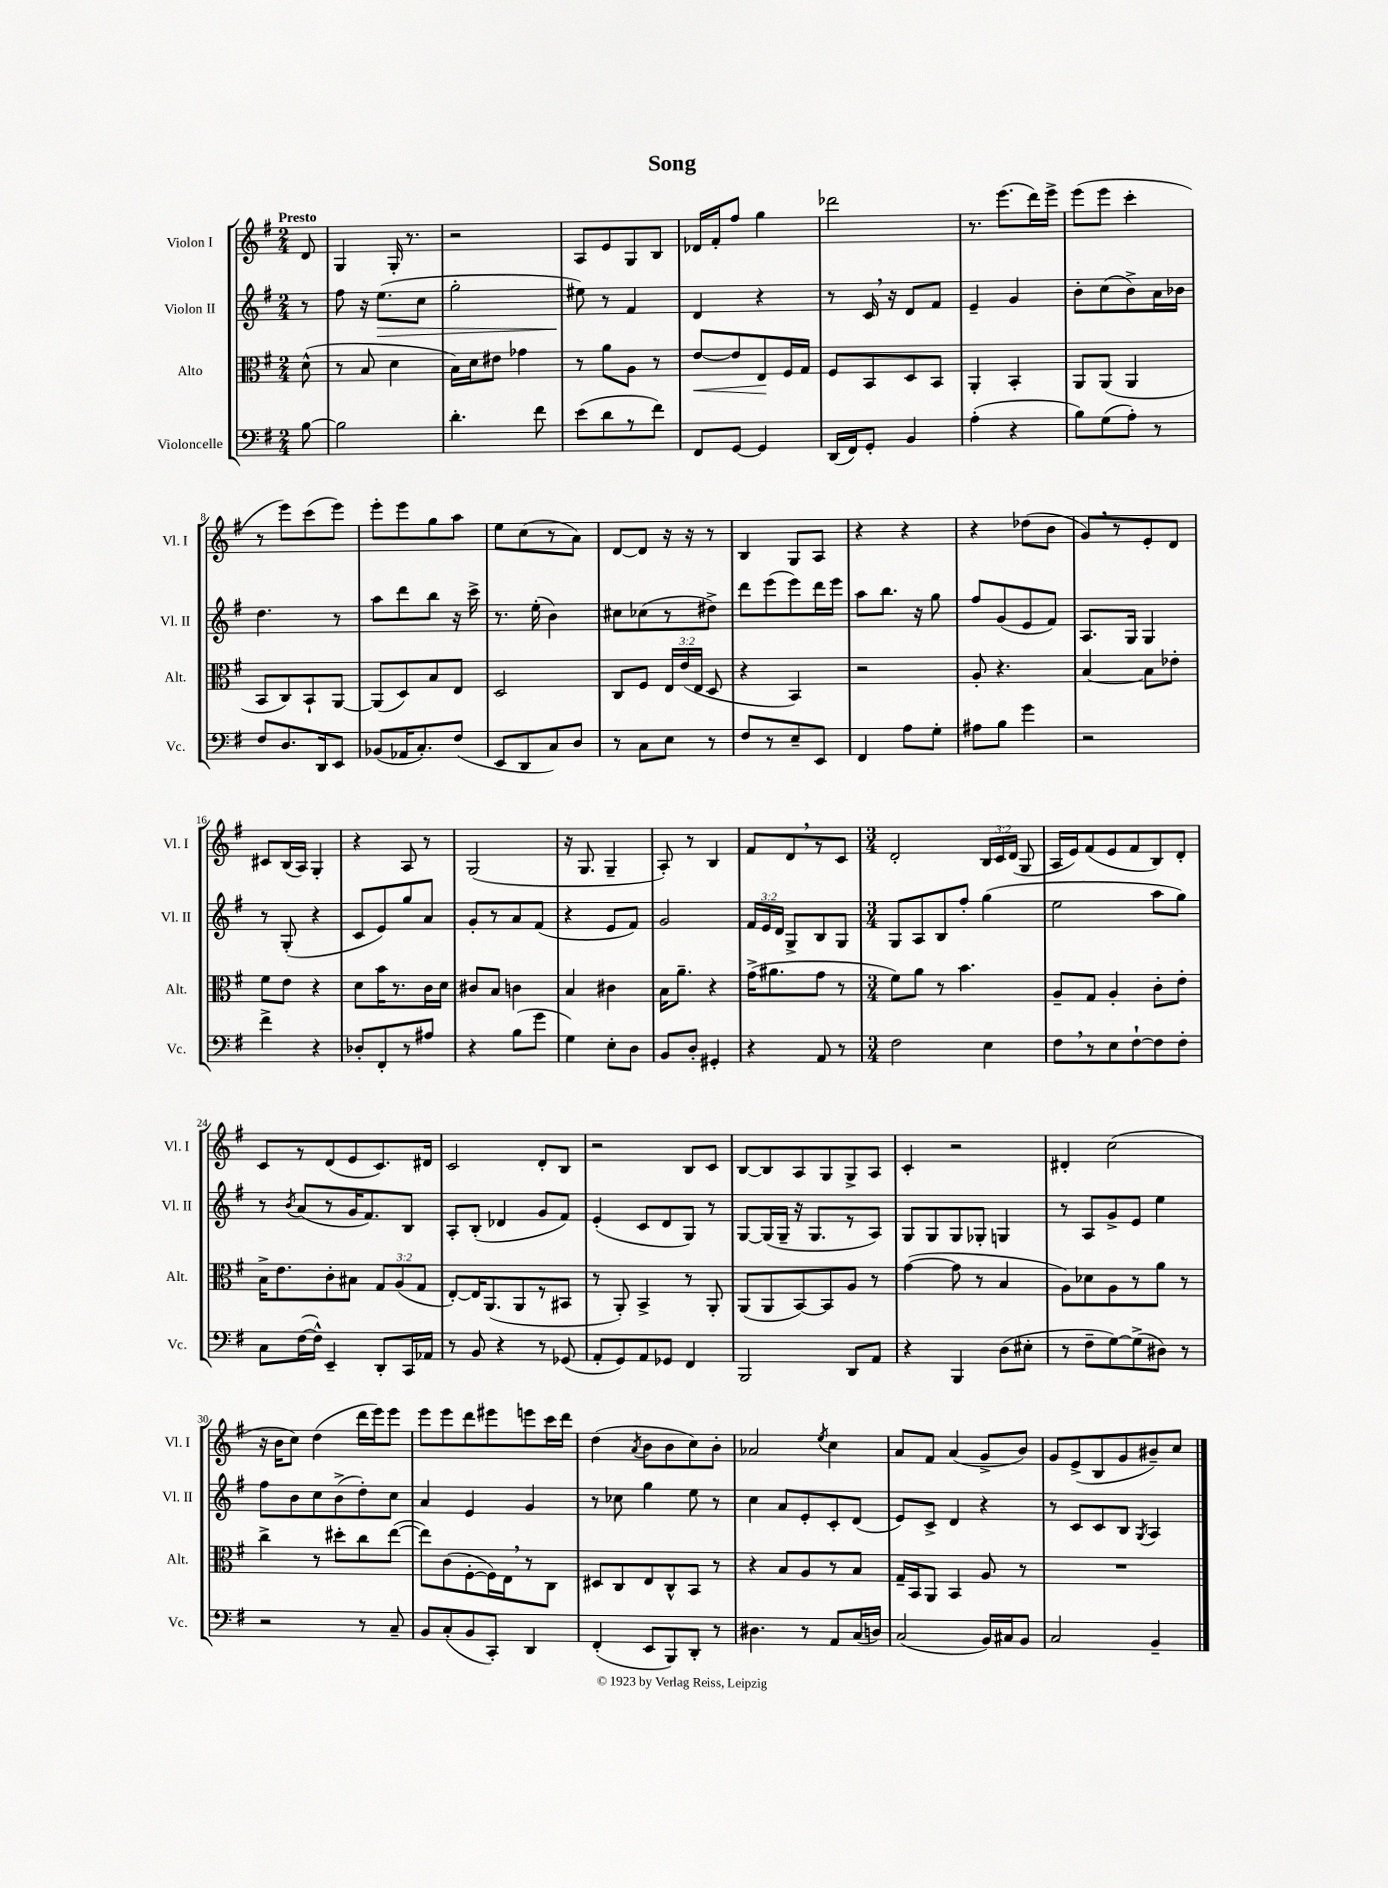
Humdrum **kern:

**kern	**kern	**kern	**kern
*staff4	*staff3	*staff2	*staff1
*clefF4	*clefC3	*clefG2	*clefG2
*k[f#]	*k[f#]	*k[f#]	*k[f#]
*M2/4	*M2/4	*M2/4	*M2/4
[8B	(8d^^	8r	8d
=	=	=	=
2B]	8r	8ff#	4G
.	8B	16r	.
.	.	(8.ee	.
.	4d	.	16G'
.	.	.	8.r
.	.	8cc	.
=	=	=	=
4.d'	16B)	2gg'	2r
.	16d	.	.
.	8e#	.	.
.	4g-	.	.
8f#	.	.	.
=	=	=	=
(8e	8r	8ee#)	8A
8d	8a	8r	8e
8r	8A	4f#	8G
8f#)	8r	.	8B
=	=	=	=
8FF#	[8e	4d	16d-
.	.	.	16f#'
[8GG	8e]	.	8ff#
4GG]	8E	4r	4gg
.	16F#	.	.
.	16G	.	.
=	=	=	=
(16DD	8F#	8r	2ddd-
16FF#)	.	.	.
8GG'	8BB	16c	.
.	.	16r	.
4BB	8D	8d	.
.	8BB	8f#	.
=	=	=	=
(4A'	4AA'	4e~	8.r
.	.	.	(8.eee
4r	4BB'	4g	.
.	.	.	16ddd)
.	.	.	16eee^
=	=	=	=
8B)	8AA	8b'	(8eee
(8G	(8AA	(8cc	8eee
8A')	4AA	8b^)	4ccc'
8r	.	16a	.
.	.	16b-	.
=	=	=	=
8F#	8BB	4.dd	8r
8.D	8C)	.	8eee)
.	8BB`	.	(8ccc
16DD	.	.	.
8EE	[8AA	8r	8eee)
=	=	=	=
(8BB-	(8AA]	8aa	8eee'
16AA-	8D)	8ddd	8eee
8.C')	.	.	.
.	8B	8bb	8gg
(8F#	8E	16r	8aa
.	.	16ccc^	.
=	=	=	=
8EE	2D	8.r	8ee
8DD	.	.	(8cc
.	.	(16ee'	.
8C)	.	4b)	8r
8D	.	.	8a)
=	=	=	=
8r	8C	8cc#	[8d
8C	8F#	(8cc-	8d]
8E	24E	8r	16r
.	(24e	.	.
.	.	.	16r
.	24E	.	.
8r	8D	8dd#^)	8r
=	=	=	=
8F#	4r	8ddd	4B
8r	.	(8eee	.
8E~	4BB)	8eee)	8G
8EE	.	16ddd	8A
.	.	16eee	.
=	=	=	=
4FF#	2r	8aa	4r
.	.	8.bb	.
8A	.	.	4r
.	.	16r	.
8G'	.	8gg	.
=	=	=	=
8A#	8A'	8ff#	4r
8B	4.r	(8g	.
4g	.	8e	(8dd-
.	.	8f#)	8b
=	=	=	=
2r	[4B	8.A	8g)
.	.	.	8r
.	.	16G	.
.	8B]	4G	8e'
.	8e-'	.	8d
=	=	=	=
4f#^	8f#	8r	8c#
.	8e	(8G'	(16B
.	.	.	16A)
4r	4r	4r	4G'
=	=	=	=
8D-'	8d	8c	4r
8FF#'	16b	8e)	.
.	8.r	.	.
8r	.	8gg	8A
8A#	16c	8a	8r
.	16d	.	.
=	=	=	=
4r	8c#	8g'	(2G
.	8B	8r	.
(8B	4c	8a	.
8g	.	(8f#	.
=	=	=	=
4G)	4B	4r	16r
.	.	.	8.G
8E'	4c#	8e	4G~
8D	.	8f#)	.
=	=	=	=
8BB	16B	2g	8A')
.	8.a~	.	.
8D'	.	.	8r
4GG#'	4r	.	4B
=	=	=	=
4r	(16g^	24f#	8f#
.	.	24e	.
.	8.a#	.	.
.	.	24d	.
.	.	8G^	8d
8AA	8g	8B	8r
8r	8r	8G	8c
=	=	=	=
*M3/4	*M3/4	*M3/4	*M3/4
2F#	8f#)	8G	2d'
.	8a	8A	.
.	8r	8B	.
.	4.b	8ff#'	.
4E	.	(4gg	24B
.	.	.	24c
.	.	.	(24d
.	.	.	8G
=	=	=	=
8F#	8A~	2ee	16A
.	.	.	16e)
8r	8G	.	(8f#
8E	4A'	.	8e
[8F#`	.	.	8f#
8F#]	8c'	8aa	8B)
8F#'	8e'	8gg)	8d'
=	=	=	=
8C	16B^	8r	8c
.	8.e	.	.
.	.	8qb	.
([16F#	.	(8a	8r
16F#^^])	.	.	.
4EE~	8c'	8r	(8d
.	8B#	16g	8e
.	.	8.f#)	.
8DD'	12G	.	8.c)
.	(12A	.	.
16CC	.	8B	.
.	12G	.	.
16AA-	.	.	16d#
=	=	=	=
8r	[8E')	8A'	2c
8BB	16E]	(8B'	.
.	(8.AA	.	.
4r	.	4d-	.
.	8AA	.	.
8r	8r	8g	8d'
(8GG-	8BB#	8f#)	8B
=	=	=	=
8AA'	8r	(4e'	2r
8GG)	8AA')	.	.
8AA	4BB^	8c	.
8GG-	.	8d	.
4FF#	8r	8G)	8B
.	8AA'	8r	8c
=	=	=	=
2BBB	(8AA	[8G	[8B
.	8AA	(16G]	8B]
.	.	16G~	.
.	[8BB)	16r	8A
.	.	8.G	.
.	8BB]	.	8G
8DD	8A	8r	8G^
8AA	8r	8A)	8A
=	=	=	=
4r	([4g	8G	4c'
.	.	8G	.
4BBB	8g]	8G	2r
.	8r	8G-'	.
(8D	4B	4G	.
8E#'	.	.	.
=	=	=	=
8r	8A)	8r	4d#'
8F#~	8d-	8A	.
[8G)	8A	8g^	(2cc
(8G^]	8r	8e	.
8D#)	8a	4ee	.
8r	8r	.	.
=	=	=	=
2r	4cc^	8ff#	16r
.	.	.	16b
.	.	8b	8cc)
.	8r	8cc	(4dd
.	8dd#'	(8b^	.
8r	8cc	8dd')	16ddd
.	.	.	16eee)
8C~	([8ee	8cc	8eee
=	=	=	=
8BB	8ee])	4a	8eee
(8C'	(8c	.	8eee
8BB	[8F#'	4e	8ddd
8CC')	16F#])	.	8eee#
.	16E	.	.
4DD	8r	4g	8eee
.	8C	.	16ccc
.	.	.	16ddd
=	=	=	=
(4FF#'	8D#	8r	(4dd
.	8C	8cc-	.
.	.	.	8qa
8EE	8E	4gg	8b
8BBB)	8C^^	.	8b
8DD'	8BB	8ee	8cc)
8r	8r	8r	8b'
=	=	=	=
4.D#	4r	4cc	2a-
.	8B	8a	.
8r	8A	8e'	.
.	.	.	8qee
8AA	8r	8c'	4cc
(16C	8B	(8d	.
16D)	.	.	.
=	=	=	=
(2C	16G~	8e)	8a
.	16BB	.	.
.	8AA	8c^	8f#
.	4BB	4d	(4a
16BB)	8A	4r	8g^
16C#	.	.	.
8BB	8r	.	8b)
=	=	=	=
2C	2.r	8r	8g
.	.	8c	(8e^
.	.	8c	8B
.	.	8B	8g
.	.	8qG	.
4BB~	.	4A	8b#~)
.	.	.	8cc
==	==	==	==
*-	*-	*-	*-
